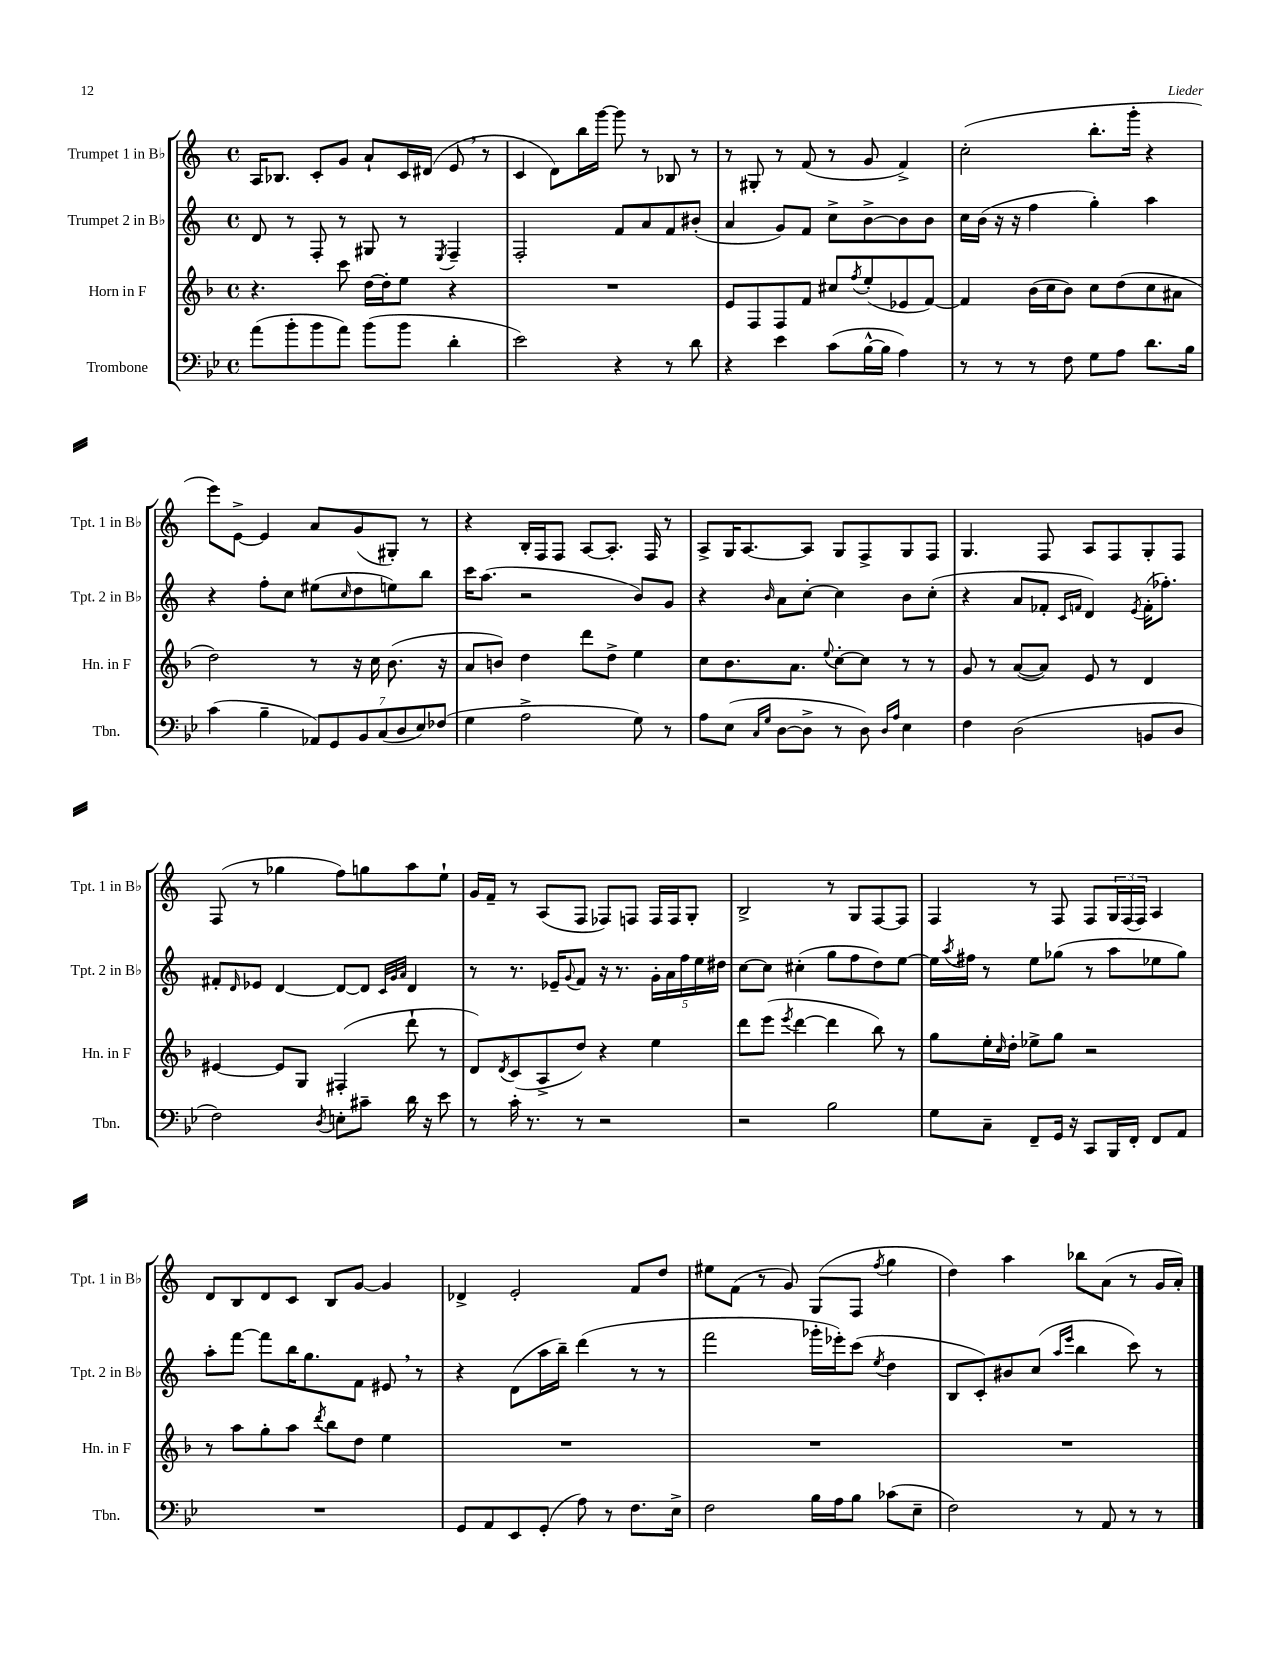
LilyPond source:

<<
\new StaffGroup <<
\new Staff = "s0" \with { instrumentName = "Trumpet 1 in Bb" shortInstrumentName = "Tpt. 1 in Bb" } {
    \clef treble \key c \major \defaultTimeSignature \time 4/4
    a16 bes8. c'8-. g'8 a'8-! c'16 dis'16( e'8 \breathe r8 |
    c'4 d'8) b''16 g'''16~ g'''8 r8 bes8 r8 |
    r8 gis8-. r8 f'8( r8 g'8 f'4->) |
    c''2-.( b''8.-. g'''16-. r4 |
    e'''8) e'8~-> e'4 a'8 g'8( gis8-.) r8 |
    r4 b16-. f16 f8 a8~ a8.-. f16 r8 |
    a8-> g16 a8.~ a8 g8 f8-> g8 f8 |
    g4. f8 a8 f8 g8-. f8 |
    f8( r8 ges''4 f''8) g''8 a''8 e''8-! |
    g'16 f'16-- r8 a8( f8 fes8) f8 f16 f16 g8-. |
    b2-> r8 g8 f8~ f8 |
    f4 r8 f8 f8 \tuplet 3/2 { g16 f16( f16) } a4 |
    d'8 b8 d'8 c'8 b8 g'8~ g'4 |
    des'4-> e'2-. f'8 d''8 |
    eis''8 f'8( r8 g'8) g8( f8 \acciaccatura { f''8 } g''4 |
    d''4) a''4 bes''8 a'8( r8 g'16 a'16-.) \bar "|." |
}
\new Staff = "s1" \with { instrumentName = "Trumpet 2 in Bb" shortInstrumentName = "Tpt. 2 in Bb" } {
    \clef treble \key c \major \defaultTimeSignature \time 4/4
    d'8 r8 f8-. r8 gis8 r8 \acciaccatura { e8 } f4-- |
    f2-. f'8 a'8 f'8 bis'8-.( |
    a'4 g'8) f'8 c''8-> b'8~-> b'8 b'8 |
    c''16 b'16( r16 r16 f''4 g''4-.) a''4 |
    r4 f''8-. c''8 eis''8( \grace { c''16 } d''8 e''8) b''8 |
    c'''16 a''8.( r2 b'8) g'8 |
    r4 \grace { b'16 } a'8 c''8~-. c''4 b'8 c''8-.( |
    r4 a'8 fes'8-. \grace { c'16 f'16 } d'4) \acciaccatura { e'8 } f'16-.( fes''8.-.) |
    fis'8-. \grace { d'16 } ees'8 d'4~ d'8~ d'8 \grace { c'32 g'32 a'32 } d'4 |
    r8 r8. ees'16-- \appoggiatura { g'8 } f'8 r16 r8. \tuplet 5/4 { g'16-. a'16 f''16 e''16 dis''16 } |
    c''8~ c''8 cis''4-.( g''8 f''8 d''8) e''8~ |
    e''16 \acciaccatura { a''8 } fis''16 r8 e''8 ges''8( r8 a''8 ees''8 ges''8) |
    a''8-. f'''8~ f'''8 b''16 g''8. f'8 eis'8 \breathe r8 |
    r4 d'8( a''16 b''16--) d'''4( r8 r8 |
    f'''2 ges'''16-. ees'''16-.) c'''8( \acciaccatura { e''8 } d''4 |
    b8 c'8-.) bis'8 c''8( \grace { a''16 e'''16 } b''4 c'''8) r8 \bar "|." |
}
\new Staff = "s2" \with { instrumentName = "Horn in F" shortInstrumentName = "Hn. in F" } {
    \clef treble \key f \major \defaultTimeSignature \time 4/4
    r4. c'''8 d''16~ d''16-. e''8 r4 |
    R1 |
    e'8 f8 f8 f'8 cis''8 \acciaccatura { f''8 } e''8-.( ees'8 f'8~) |
    f'4 bes'16( c''16 bes'8) c''8 d''8( c''8 ais'8 |
    d''2) r8 r16 c''16 bes'8.( r16 |
    a'8 b'8) d''4 d'''8 d''8-> e''4 |
    c''8 bes'8. a'8. \appoggiatura { e''8 } c''8~-. c''8 r8 r8 |
    g'8 r8 a'8~( a'8) e'8 r8 d'4 |
    eis'4~ eis'8 g8 fis4-.( d'''8-! r8 |
    d'8) \acciaccatura { d'8 } c'8( a8-> d''8) r4 e''4 |
    d'''8 e'''8( \acciaccatura { e'''8 } d'''4~ d'''4 bes''8) r8 |
    g''8 e''16-. \grace { c''16 } d''16-. ees''8-> g''8 r2 |
    r8 a''8 g''8-. a''8 \acciaccatura { d'''8 } bes''8 d''8 e''4 |
    R1 |
    R1 |
    R1 \bar "|." |
}
\new Staff = "s3" \with { instrumentName = "Trombone" shortInstrumentName = "Tbn." } {
    \clef bass \key bes \major \defaultTimeSignature \time 4/4
    a'8( bes'8-. bes'8 a'8) bes'8( bes'8 d'4-. |
    ees'2) r4 r8 d'8 |
    r4 ees'4 c'8( bes16~-^ bes16 a4) |
    r8 r8 r8 f8 g8 a8 d'8. bes16 |
    c'4( bes4-- \tuplet 7/4 { aes,8) g,8 bes,8 c8( d8 ees8) fes8( } |
    g4 a2-> g8) r8 |
    a8 ees8( \grace { c16 g16 } d8~ d8-> r8 d8) \grace { d16 a16 } ees4 |
    f4 d2( b,8 d8 |
    f2) \acciaccatura { d8 } e8-. cis'8-- d'16 r16 ees'8 |
    r8 c'16-. r8. r8 r2 |
    r2 bes2 |
    g8 c8-- f,8-- g,16 r16 c,8 bes,,16 f,16-. f,8 a,8 |
    R1 |
    g,8 a,8 ees,8 g,8-.( a8) r8 f8. ees16-> |
    f2 bes16 a16 bes8 ces'8( ees8-- |
    f2) r8 a,8 r8 r8 \bar "|." |
}
>>
>>
\layout { \context { \Score \remove "Bar_number_engraver" } }
